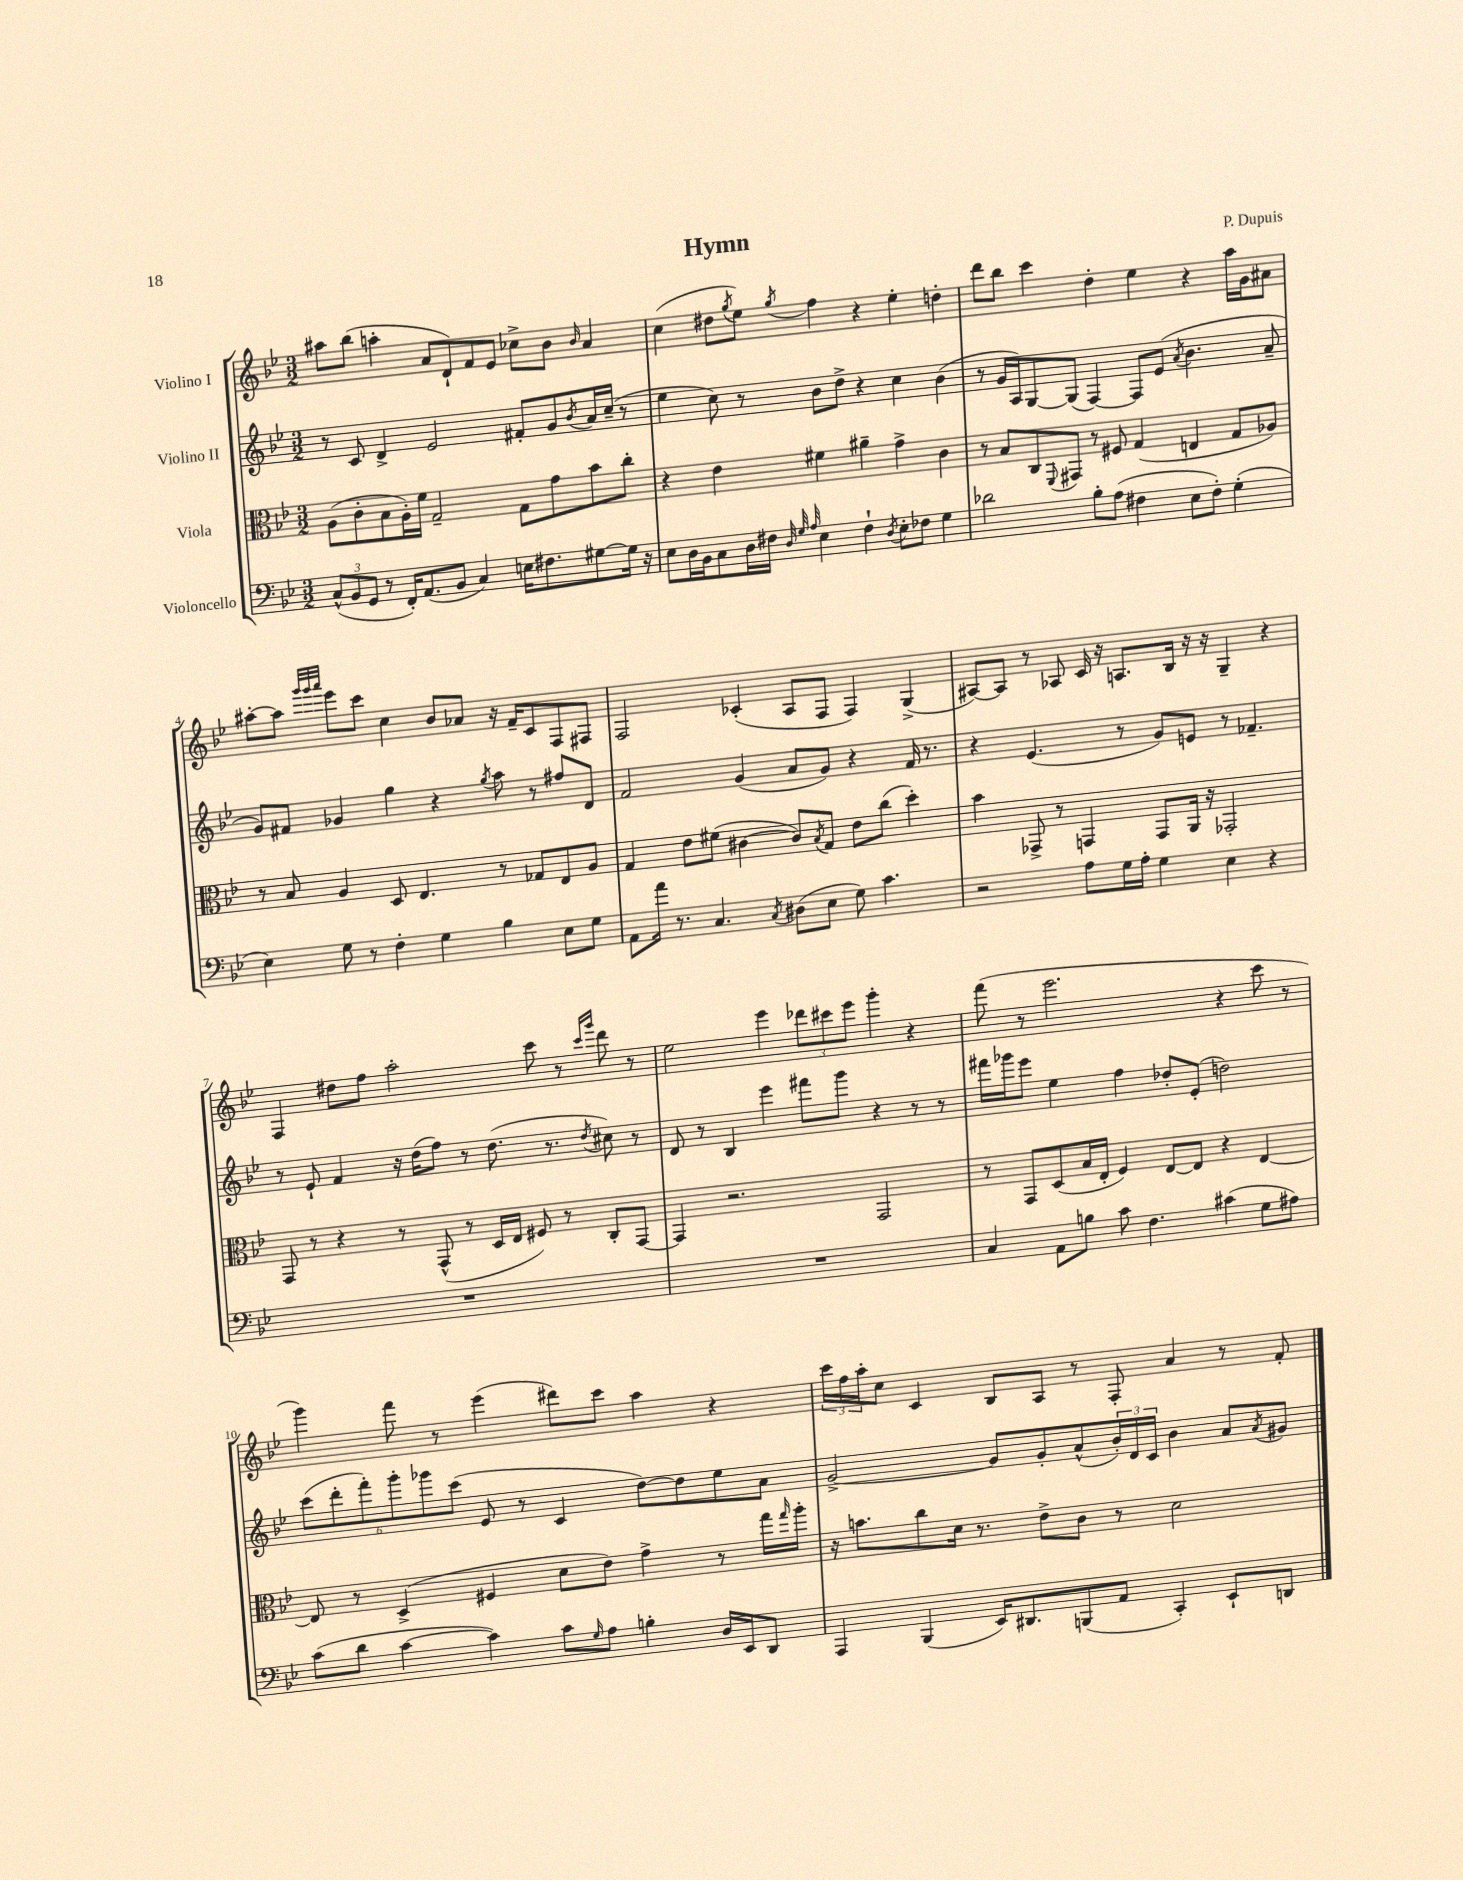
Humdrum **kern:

**kern	**kern	**kern	**kern
*staff4	*staff3	*staff2	*staff1
*clefF4	*clefC3	*clefG2	*clefG2
*k[b-e-]	*k[b-e-]	*k[b-e-]	*k[b-e-]
*M3/2	*M3/2	*M3/2	*M3/2
(12C^^/L	(8A\L	8r	8aa#\L
12BB-/	.	.	.
.	8c'\	8c/	(8bb-\J
12GG/J	.	.	.
8r	8B-\	4d^/	4aa'\
16FF'/LK)	16A'\L)	.	.
(8.AA/	16f\JJ	.	.
.	2G~/	2e-/	8a/L
8BB-/J	.	.	8d`/)
4C/)	.	.	8f/
.	.	.	8e-/J
16E\LK	8G\L	8f#'/L	8cc-^\L
8.F#\	.	.	.
.	8g\	8g/	8b-\J
.	.	8qb-/	16qqb-/
[8G#\	8b-\	16a/L	4a/
.	.	(16cc~/JJ	.
16G#\]Jk	8cc'\J	8r	.
16r	.	.	.
=	=	=	=
8E-\L	4r	4ee-\	(4cc\
16D\L	.	.	.
16BB-\J	.	.	.
8C\	4e-\	8cc\)	8dd#\L
.	.	.	8qgg/
16D\L	.	8r	8ee-\J)
16F#\JJ	.	.	.
32qqD/	.	.	.
32qqG/	.	.	.
32qqA/	.	.	8qgg/
4E-\	4f#\	8b-\L	4ff\
.	.	8dd^\J	.
4F#`\	4a#~\	4r	4r
8qD/	.	.	.
8E-'\L	4g^\	4cc\	4ee-'\
8F-\J	.	.	.
4G\	4c\	(4b-\	4dd'\
=	=	=	=
2d-\	8r	8r	8ddd\L
.	8B-/L	16g/LL	8bb-\J
.	.	16A/J)	.
.	8C/	[8G/	4ccc\
.	8qqFF/	.	.
.	8GG#/J	(8G/]J	.
8B-'\L	8r	[4F/)	4dd'\
(8A\J	8F#/	.	.
4F#\	(4G/	8F/]L	4ee-\
.	.	(8e-/J	.
.	.	8qa/	.
8E-\L	4E/	4.b-\	4r
8F#'\J)	.	.	.
(4G'\	8G/L	.	16aa\LL
.	.	.	16g\J
.	8A-/J)	8a~/	8a#\J
=	=	=	=
4E-\)	8r	8g/L)	[8aa#'\L
.	8B-/	8f#/J	8aa#\]J
.	.	.	32qqggg/LLL
.	.	.	32qqggg/
.	.	.	32qqaaa/JJJ
8G\	4A/	4g-/	8eee-\L
8r	.	.	8ccc\J
4F'\	8D/	4gg\	4cc\
.	4.E-/	.	.
4G\	.	4r	8b-/L
.	.	.	8a-/J
.	.	8qgg/	.
4B-\	8r	8aa\	16r
.	.	.	16f~/LK
.	8G-/L	8r	8c/
8E-\L	8E-/	8ff#/L	8F/
8G\J	8A/J	8d/J	8F#/J
=	=	=	=
8AA\L	4G/	2f/	2F/
16a\Jk	.	.	.
8.r	.	.	.
.	8e-\L	.	.
4.C/	(8f#\J	.	.
.	[4c#\	(4g/	(4c-'/
8qC/	.	.	.
(8D#\L	8c#/]L)	8a/L	8A/L
.	8qB-/	.	.
8E-\J	8G/J	8g/J)	8F/J
8G\)	8e-\L	4r	4F/)
4.c\	(8cc\J	.	.
.	4dd'\)	16f/	(4G^/
.	.	8.r	.
=	=	=	=
2r	4b-\	4r	[8A#/L)
.	.	.	8A#/]J
.	8GG-^/	(4.e-/	8r
.	8r	.	8A-/
8A\L	4GG/	.	16c/
.	.	.	16r
16G\L	.	8r	8.A/L
16A'\JJ	.	.	.
4G\	8GG/L	8g/L)	.
.	.	.	16B-/Jk
.	16AA/Jk	8e/J	16r
.	16r	.	16r
4E-\	2GG-'/	8r	4G~/
.	.	4.f-~/	.
4r	.	.	4r
=	=	=	=
1.r	8GG/	8r	4F/
.	8r	8e-`/	.
.	4r	4f/	8dd#\L
.	.	.	8ff\J
.	8r	16r	2aa'\
.	.	(16dd\LK	.
.	(8GG^^/	8ff\J)	.
.	8r	8r	.
.	16D/LL	(8.dd\	.
.	16E-/JJ	.	.
.	8F#/)	.	8ccc\
.	.	8.r	.
.	8r	.	8r
.	.	.	16qqccc/LL
.	.	8qdd/	16qqggg/JJ
.	8C'/L	8cc#\)	8ddd\
.	[8GG/J	8r	8r
=	=	=	=
1.r	4GG/]	8d/	2ee-\
.	.	8r	.
.	2.r	4B-/	.
.	.	4eee-\	4eee-\
.	.	8fff#\L	12ddd-\L
.	.	.	12ccc#\
.	.	8ggg\J	.
.	.	.	12eee-\J
.	2GG/	4r	4ggg'\
.	.	8r	4r
.	.	8r	.
=	=	=	=
4C/	8r	16fff#\LL	(8fff\
.	.	16ggg-\J	.
.	8GG/L	8eee-\J	8r
8AA\L	(8D/	4ee-\	2.eee-\
8B\J	16B-/L	.	.
.	16E-'/JJ	.	.
8c\	4F/)	4ff\	.
4.F\	.	.	.
.	[8E-/L	8dd-'/L	.
.	8E-/]J	(8e-'/J	.
(4c#\	4r	2dd\)	4r
8G\L	[4E-/	.	8ccc\
8A#\J)	.	.	8r
=	=	=	=
(8c\L	8E-/]	(12ccc\L	4ggg\)
.	.	12ddd'\	.
8d\J	8r	.	.
.	.	12fff'\)	.
[4c\	(4D^/	12ggg'\	8fff\
.	.	12ggg-\	.
.	.	.	8r
.	.	(12ccc\J	.
4c\])	4F#/	8e-/	(4eee-\
.	.	8r	.
8c\L	8d\L	4c/	8ddd#\L)
16qqG/	.	.	.
8A\J	8e-\J)	.	8ccc\J
4B'\	4g^\	[8dd\L)	4aa\
.	.	8dd\]	.
16D/LL	8r	8ee-\	4r
16EE-/J	.	.	.
8DD/J	16gg\LL	8a\J	.
.	16qqgg/	.	.
.	16aa'\JJ	.	.
=	=	=	=
4AAA/	16r	[2g^/	24ccc\LL
.	.	.	24ff\
.	8.b\L	.	.
.	.	.	24aa'\J
.	.	.	8cc\J
(4BBB-/	8cc\	.	4c/
.	16d\Jk	.	.
.	8.r	.	.
16EE-/LK)	.	8g/]L	8B-/L
8.DD#/	.	.	.
.	8e-^\L	8g'/	8A/J
(8BBB/	8c\J	(8a^^/	8r
8AA/J	8r	24b-'/L)	8F'/
.	.	24d/	.
.	.	24c/JJ	.
4CC'/)	2d\	4b-\	4a/
8EE-`/L	.	8a/L	8r
.	.	8qa/	.
8DD/J	.	8g#/J	8f'/
==	==	==	==
*-	*-	*-	*-
